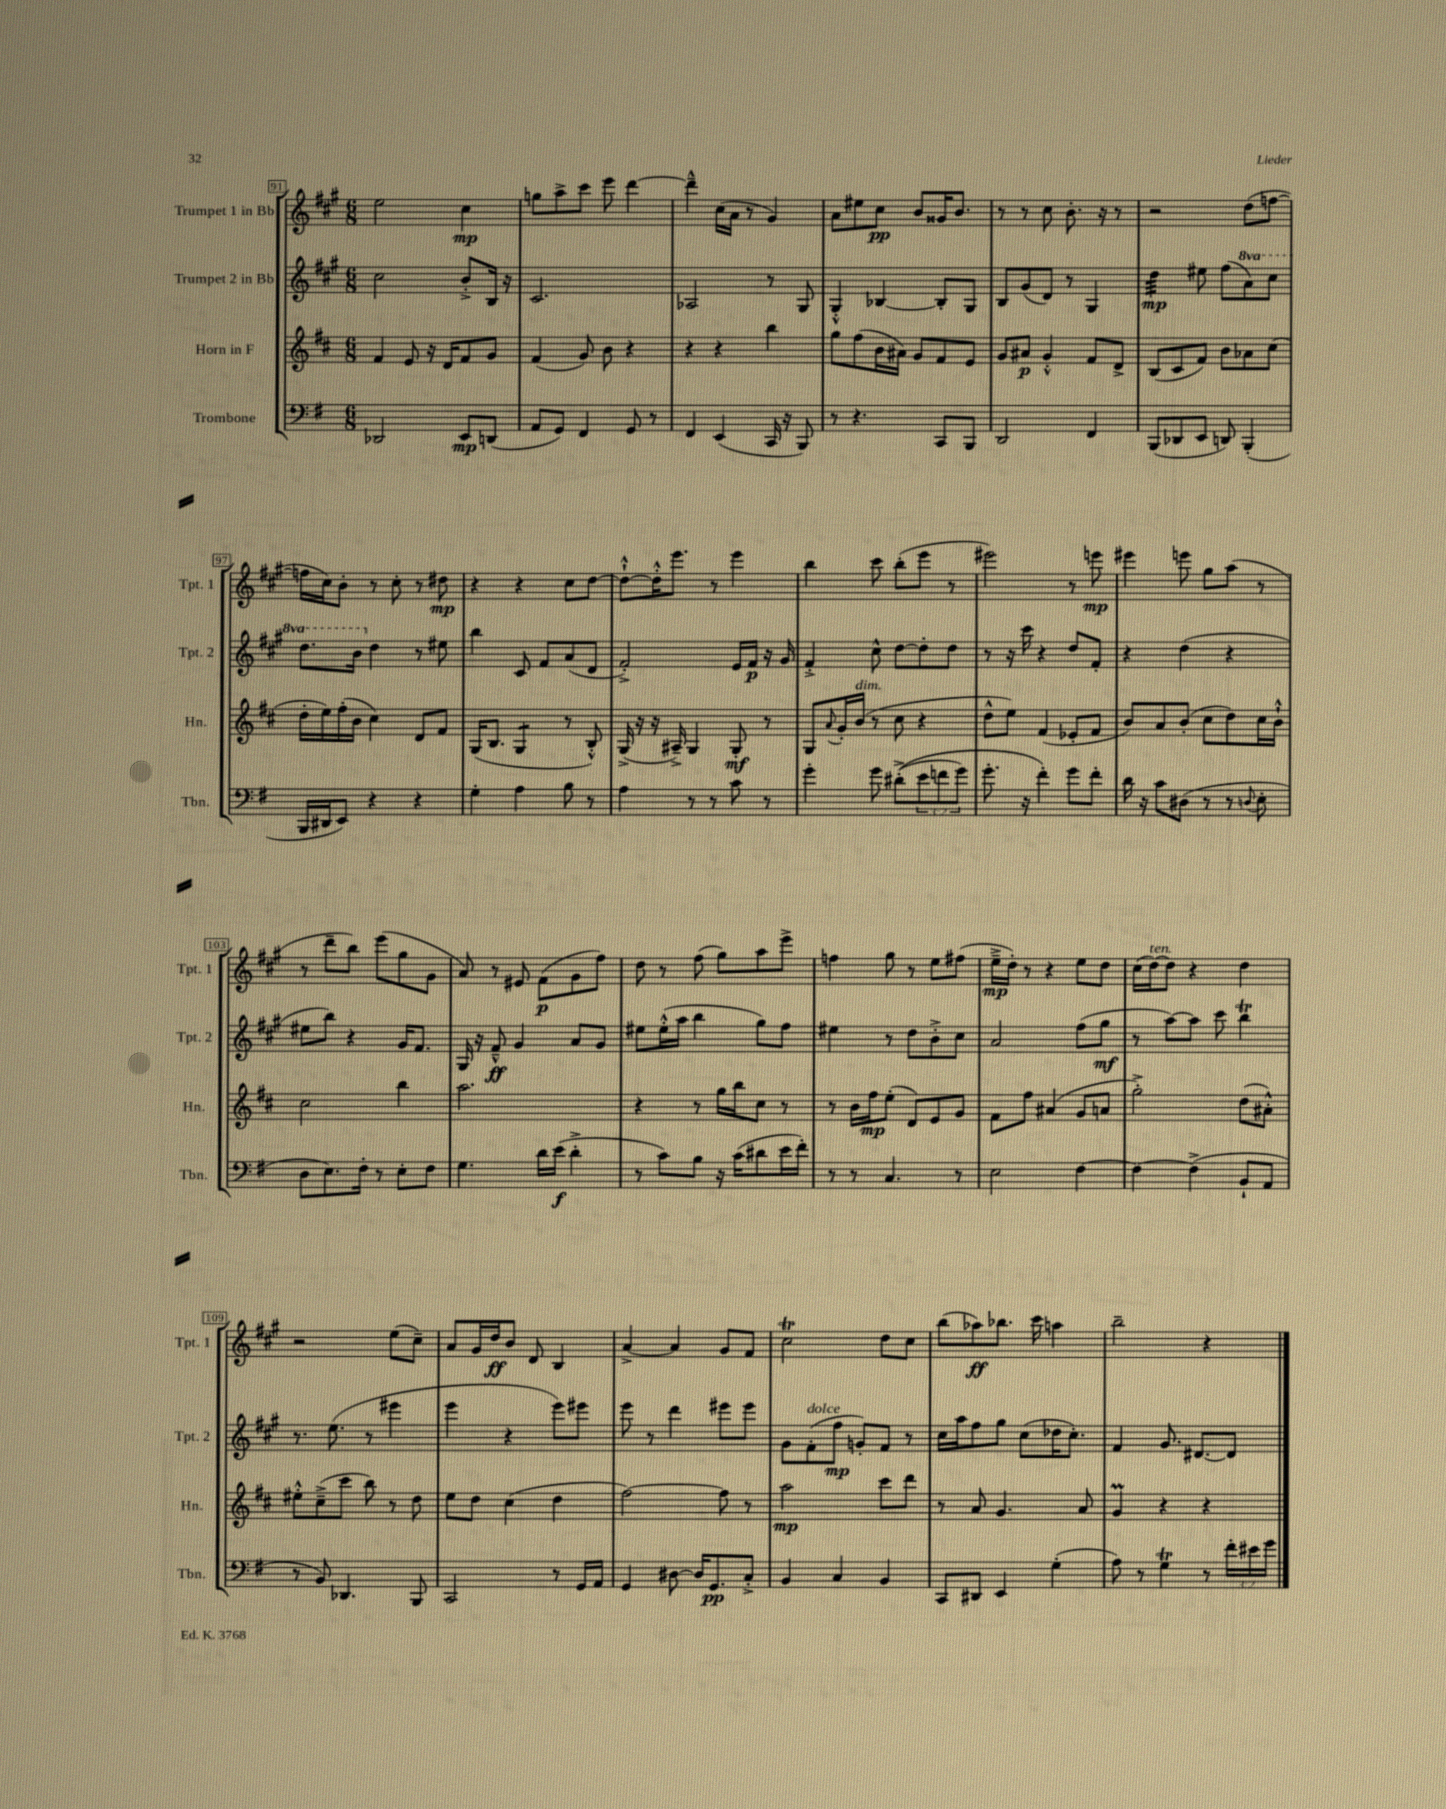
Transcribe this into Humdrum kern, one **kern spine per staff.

**kern	**dynam	**kern	**dynam	**kern	**dynam	**kern	**dynam
*part4	*part4	*part3	*part3	*part2	*part2	*part1	*part1
*staff4	*staff4	*staff3	*staff3	*staff2	*staff2	*staff1	*staff1
*I"Trombone	*	*I"Horn in F	*	*I"Trumpet 2 in Bb	*	*I"Trumpet 1 in Bb	*
*I'Tbn.	*	*I'Hn.	*	*I'Tpt. 2	*	*I'Tpt. 1	*
*clefF4	*	*clefG2	*	*clefG2	*	*clefG2	*
*k[f#]	*	*k[f#c#]	*	*k[f#c#g#]	*	*k[f#c#g#]	*
*M6/8	*	*M6/8	*	*M6/8	*	*M6/8	*
=91	=91	=91	=91	=91	=91	=91	=91
2DD-X/	.	4f#/	.	2cc#\	.	2ee\	.
.	.	8e/	.	.	.	.	.
.	.	16r	.	.	.	.	.
.	.	16d/KL	.	.	.	.	.
8EE/L	mp	8f#/	.	8b'^/L	.	4cc#\	mp
(8DDn/J	.	8g/J	.	16B/Jk	.	.	.
.	.	.	.	16r	.	.	.
=92	=92	=92	=92	=92	=92	=92	=92
8AA/L	.	(4f#/	.	2.c#/	.	8ggn\L	.
8GG/J)	.	.	.	.	.	8aa^\	.
4FF#/	.	8g/)	.	.	.	8ccc#\J	.
.	.	8b\	.	.	.	8eee\	.
8GG/	.	4r	.	.	.	[4ddd\	.
8r	.	.	.	.	.	.	.
=93	=93	=93	=93	=93	=93	=93	=93
4FF#/	.	4r	.	2A-X/	.	4ddd~^^\]	.
(4EE/	.	4r	.	.	.	(16cc#\LL	.
.	.	.	.	.	.	16a\JJ	.
.	.	.	.	.	.	8r	.
16CC/	.	4bb\	.	8r	.	4g#/)	.
16r	.	.	.	.	.	.	.
8BBB/)	.	.	.	8G#/	.	.	.
=94	=94	=94	=94	=94	=94	=94	=94
8r	.	8gg\L	.	4G#'^^/	.	8a\L	.
4.r	.	(8ff#\	.	.	.	8ee#X\	.
.	.	16b\L	.	[4B-X/	.	8cc#\J	pp
.	.	16a#X\JJ)	.	.	.	.	.
.	.	8g/L	.	.	.	8b/L	.
8CC/L	.	8f#/	.	8B-'/L]	.	16g##X/K	.
.	.	.	.	.	.	8.b/J	.
8BBB/J	.	8e/J	.	8G#/J	.	.	.
=95	=95	=95	=95	=95	=95	=95	=95
2DD/	.	8g/L	.	8B/L	.	8r	.
.	.	8a#X/J	p	(8g#/	.	8r	.
.	.	4g'^^/	.	8d/J)	.	8cc#\	.
.	.	.	.	8r	.	8.b'\	.
4FF#/	.	8f#/L	.	4G#/	.	.	.
.	.	.	.	.	.	16r	.
.	.	8d^/J	.	.	.	8r	.
=96	=96	=96	=96	=96	=96	=96	=96
*	*	*	*	*tremolo	*	*	*
(8BBB/L	.	(8B/L	.	32dd\LLL	mp	2r	.
.	.	.	.	32dd\	.	.	.
.	.	.	.	32dd\	.	.	.
.	.	.	.	32dd\	.	.	.
8DD-X/	.	8c#/	.	32dd\	.	.	.
.	.	.	.	32dd\	.	.	.
.	.	.	.	32dd\	.	.	.
.	.	.	.	32dd\JJJ	.	.	.
*	*	*	*	*Xtremolo	*	*	*
8EE/J	.	8f#/J)	.	8ee#X\	.	.	.
8DDn/)	.	8b\L	.	(8ff#\L	.	.	.
*	*	*	*	*8va	*	*	*
(4BBB'/	.	8a-X\	.	8aa\)	.	(8dd\L	.
.	.	(8cc#\J	.	8ccc#\J	.	[8ffn\J	.
!!LO:LB:g=z
=97	=97	=97	=97	=97	=97	=97	=97
16BBB/LL	.	16dd'\LL	.	8.ddd\L	.	16ffn\LL]	.
16DD#X/J	.	16ee\)	.	.	.	16cc#\J)	.
8EE/J)	.	(16ff#'\	.	.	.	8b'\J	.
.	.	16b\JJ	.	16bb\Jk	.	.	.
*	*	*	*	*X8va	*	*	*
4r	.	4cc#\)	.	4dd\	.	8r	.
.	.	.	.	.	.	8cc#'\	.
4r	.	8d/L	.	8r	.	8r	.
.	.	8f#/J	.	8ee#X\	.	8dd#X\	mp
=98	=98	=98	=98	=98	=98	=98	=98
4G'\	.	(16G/KL	.	4bb\	.	4r	.
.	.	8.B/J	.	.	.	.	.
*	*	*tremolo	*	*	*	*	*
4A\	.	8G/L	.	8c#/	.	4r	.
.	.	8G/J	.	8f#/L	.	.	.
*	*	*Xtremolo	*	*	*	*	*
8B\	.	8r	.	(8a/	.	8cc#\L	.
8r	.	8B'^^/)	.	8d/J	.	[8dd\J	.
=99	=99	=99	=99	=99	=99	=99	=99
4A\	.	(16G^/	.	2f#'^/)	.	8dd`^^\L_	.
.	.	16r	.	.	.	.	.
.	.	16r	.	.	.	16dd'^^\K]	.
.	.	16A#X~^/)	.	.	.	8.eee\J	.
8r	.	4G/	.	.	.	.	.
8r	.	.	.	.	.	8r	.
8c\	.	8G'/	mf	16e/LL	.	4eee\	.
.	.	.	.	16f#/JJ	p	.	.
8r	.	8r	.	16r	.	.	.
.	.	.	.	16g#/	.	.	.
=100	=100	=100	=100	=100	=100	=100	=100
4g'\	.	8G/L	.	4f#'^/	.	4bb\	.
.	.	8qqa/	.	.	.	.	.
.	.	16g'/L	.	.	.	.	.
!	!	!LO:TX:a:i:t=dim.	!	!	!	!	!
.	.	(16b/JJ	.	.	.	.	.
8g\	.	8r	.	8cc#^^\	.	8ccc#\	.
((8d#X'^\L	.	8cc#\	.	[8dd\L	.	(8bb'\L	.
12e\	.	4r	.	8dd'\]	.	8eee\J	.
12fn\	.	.	.	.	.	.	.
.	.	.	.	8dd\J	.	8r	.
12g\J)	.	.	.	.	.	.	.
=101	=101	=101	=101	=101	=101	=101	=101
8.g'\	.	8dd^^\L	.	8r	.	2eee#X\)	.
.	.	8ee\J)	.	16r	.	.	.
16r	.	.	.	16ccc#\	.	.	.
4f#'\)	.	(4f#/	.	4r	.	.	.
8g\L	.	8e-X'/L	.	8dd/L	.	8r	.
8f#'\J	.	8f#/J	.	8f#'/J	.	8eeen\	mp
=102	=102	=102	=102	=102	=102	=102	=102
16d\	.	8b/L)	.	4r	.	4eee#X\	.
16r	.	.	.	.	.	.	.
8c\L	.	8a/	.	.	.	.	.
(8D#X\J	.	(8b'/J	.	(4dd\	.	8eeen\	.
8r	.	8cc#\L	.	.	.	8gg#\L	.
8r	.	8dd\)	.	4r	.	(8aa\J	.
8qqDn/	.	.	.	.	.	.	.
8E'\	.	16cc#\L	.	.	.	8r	.
.	.	16b`^^\JJ	.	.	.	.	.
!!LO:LB:g=z
=103	=103	=103	=103	=103	=103	=103	=103
8D\L	.	2cc#\	.	8ee#X\L	.	8r	.
8.E\)	.	.	.	8bb\J)	.	8ddd~\L	.
.	.	.	.	4r	.	8bb\J)	.
16F#'\Jk	.	.	.	.	.	.	.
8r	.	.	.	.	.	(8eee\L	.
8E'\L	.	4bb\	.	16g#/KL	.	8gg#\	.
.	.	.	.	8.f#/J	.	.	.
8F#\J	.	.	.	.	.	8g#\J	.
=104	=104	=104	=104	=104	=104	=104	=104
4.G\	.	2.aa\	.	16G#/	.	8a/)	.
.	.	.	.	16r	.	.	.
.	.	.	.	8f#~^^/	ff	8r	.
.	.	.	.	4g#/	.	8e#X/	.
16d\LL	.	.	.	.	.	(8f#\L	p
(16e\JJ	f	.	.	.	.	.	.
4d'^\	.	.	.	8a/L	.	8g#\	.
.	.	.	.	8g#/J	.	8ff#\J)	.
=105	=105	=105	=105	=105	=105	=105	=105
8r	.	4r	.	8ee#X\L	.	8dd\	.
8c\L)	.	.	.	(16ee#'^^\L	.	8r	.
.	.	.	.	16aa\JJ	.	.	.
8B\J	.	8r	.	4bb\	.	(8ff#\	.
16r	.	16gg\LL	.	.	.	8gg#\L)	.
(16c\KL	.	16bb\J	.	.	.	.	.
8d#X\	.	8cc#\J	.	8gg#\L)	.	8aa\	.
16e\L	.	8r	.	8ff#\J	.	8eee^\J	.
16f#'\JJ)	.	.	.	.	.	.	.
=106	=106	=106	=106	=106	=106	=106	=106
8r	.	8r	.	4ee#X\	.	4ffn\	.
8r	.	16b\LL	.	.	.	.	.
.	.	16ff#\J	mp	.	.	.	.
4.C/	.	(8ee'\J	.	8r	.	8gg#\	.
.	.	8d/L)	.	8dd\L	.	8r	.
.	.	8e/	.	8b'^\	.	8ee\L	.
8r	.	8g/J	.	8cc#\J	.	(8ff#X\J	.
=107	=107	=107	=107	=107	=107	=107	=107
2E\	.	8f#\L	.	2a/	.	16ee~^\LL	mp
.	.	.	.	.	.	16dd'\JJ)	.
.	.	8ff#\J	.	.	.	8r	.
.	.	(4a#X/	.	.	.	4r	.
[4F#\	.	8g/L	.	(8ff#\L	.	8ee\L	.
.	.	8an/J	.	8gg#\J	mf	8dd\J	.
=108	=108	=108	=108	=108	=108	=108	=108
4F#\_	.	2gg'^\)	.	8r	.	(16cc#\LL	.
!	!	!	!	!	!	!LO:TX:a:i:t=ten.	!
.	.	.	.	.	.	[16dd\J)	.
.	.	.	.	[8aa\L)	.	8dd\J]	.
(4F#^\]	.	.	.	8aa\J]	.	4r	.
.	.	.	.	8ccc#\	.	.	.
8BB`/L	.	(8dd\L	.	4bbT\	.	4dd\	.
8AA/J	.	8a#X'^^\J)	.	.	.	.	.
!!LO:LB:g=z
=109	=109	=109	=109	=109	=109	=109	=109
8r	.	8ee#X'^^\L	.	8.r	.	2r	.
8BB/)	.	(8cc#~^\	.	.	.	.	.
.	.	.	.	(8.ee\	.	.	.
4.DD-X/	.	8ccc#\J	.	.	.	.	.
.	.	8bb\)	.	8r	.	.	.
.	.	8r	.	4eee#X\	.	(8ee\L	.
8BBB/	.	8dd\	.	.	.	8cc#~\J)	.
=110	=110	=110	=110	=110	=110	=110	=110
2CC/	.	8ee\L	.	4eee\	.	8a/L	.
.	.	8dd\J	.	.	.	16g#/L	.
.	.	.	.	.	.	16dd/J	ff
.	.	(4cc#\	.	4r	.	8b/J	.
.	.	.	.	.	.	8d/	.
8r	.	4dd\	.	8eee\L)	.	4B/	.
16GG/LL	.	.	.	8eee#X\J	.	.	.
16AA/JJ	.	.	.	.	.	.	.
=111	=111	=111	=111	=111	=111	=111	=111
4GG/	.	[2ff#\)	.	8eee\	.	[4a^/	.
.	.	.	.	8r	.	.	.
[8D#X\	.	.	.	4ddd\	.	4a/]	.
16D#/KL]	.	.	.	.	.	.	.
8.GG/	pp	.	.	.	.	.	.
.	.	8ff#\]	.	8eee#X\L	.	8g#/L	.
8C'^/J	.	8r	.	8eee#\J	.	8f#/J	.
=112	=112	=112	=112	=112	=112	=112	=112
4BB/	.	2aa\	mp	8g#\L	.	2cc#t\	.
!	!	!	!	!LO:TX:a:i:t=dolce	!	!	!
.	.	.	.	(8f#'\	.	.	.
4C/	.	.	.	8ff#\J	mp	.	.
.	.	.	.	8gn'/L)	.	.	.
4BB/	.	8ccc#\L	.	8f#/J	.	8dd\L	.
.	.	8ddd\J	.	8r	.	8cc#\J	.
=113	=113	=113	=113	=113	=113	=113	=113
8CC/L	.	8r	.	16cc#\LL	.	(8bb\L	.
.	.	.	.	16aa\J	.	.	.
8DD#X/J	.	8a/	.	8ff#\	.	8aa-X\)	ff
4EE/	.	4.g/	.	8gg#\J	.	8.bb-X\J	.
.	.	.	.	(8cc#\L	.	.	.
.	.	.	.	.	.	16ccc#\	.
(4G'\	.	.	.	16dd-X\K	.	4aan\	.
.	.	.	.	8.cc#'\J)	.	.	.
.	.	8a/	.	.	.	.	.
=114	=114	=114	=114	=114	=114	=114	=114
8A\)	.	4gM/	.	4f#/	.	2bb~\	.
8r	.	.	.	.	.	.	.
4GT\	.	4r	.	8.g#/	.	.	.
.	.	.	.	[8.d#X/L	.	.	.
8r	.	4r	.	.	.	4r	.
24f#'\LL	.	.	.	8d#/J]	.	.	.
24e#X\	.	.	.	.	.	.	.
24g\JJ	.	.	.	.	.	.	.
==	==	==	==	==	==	==	==
*-	*-	*-	*-	*-	*-	*-	*-
